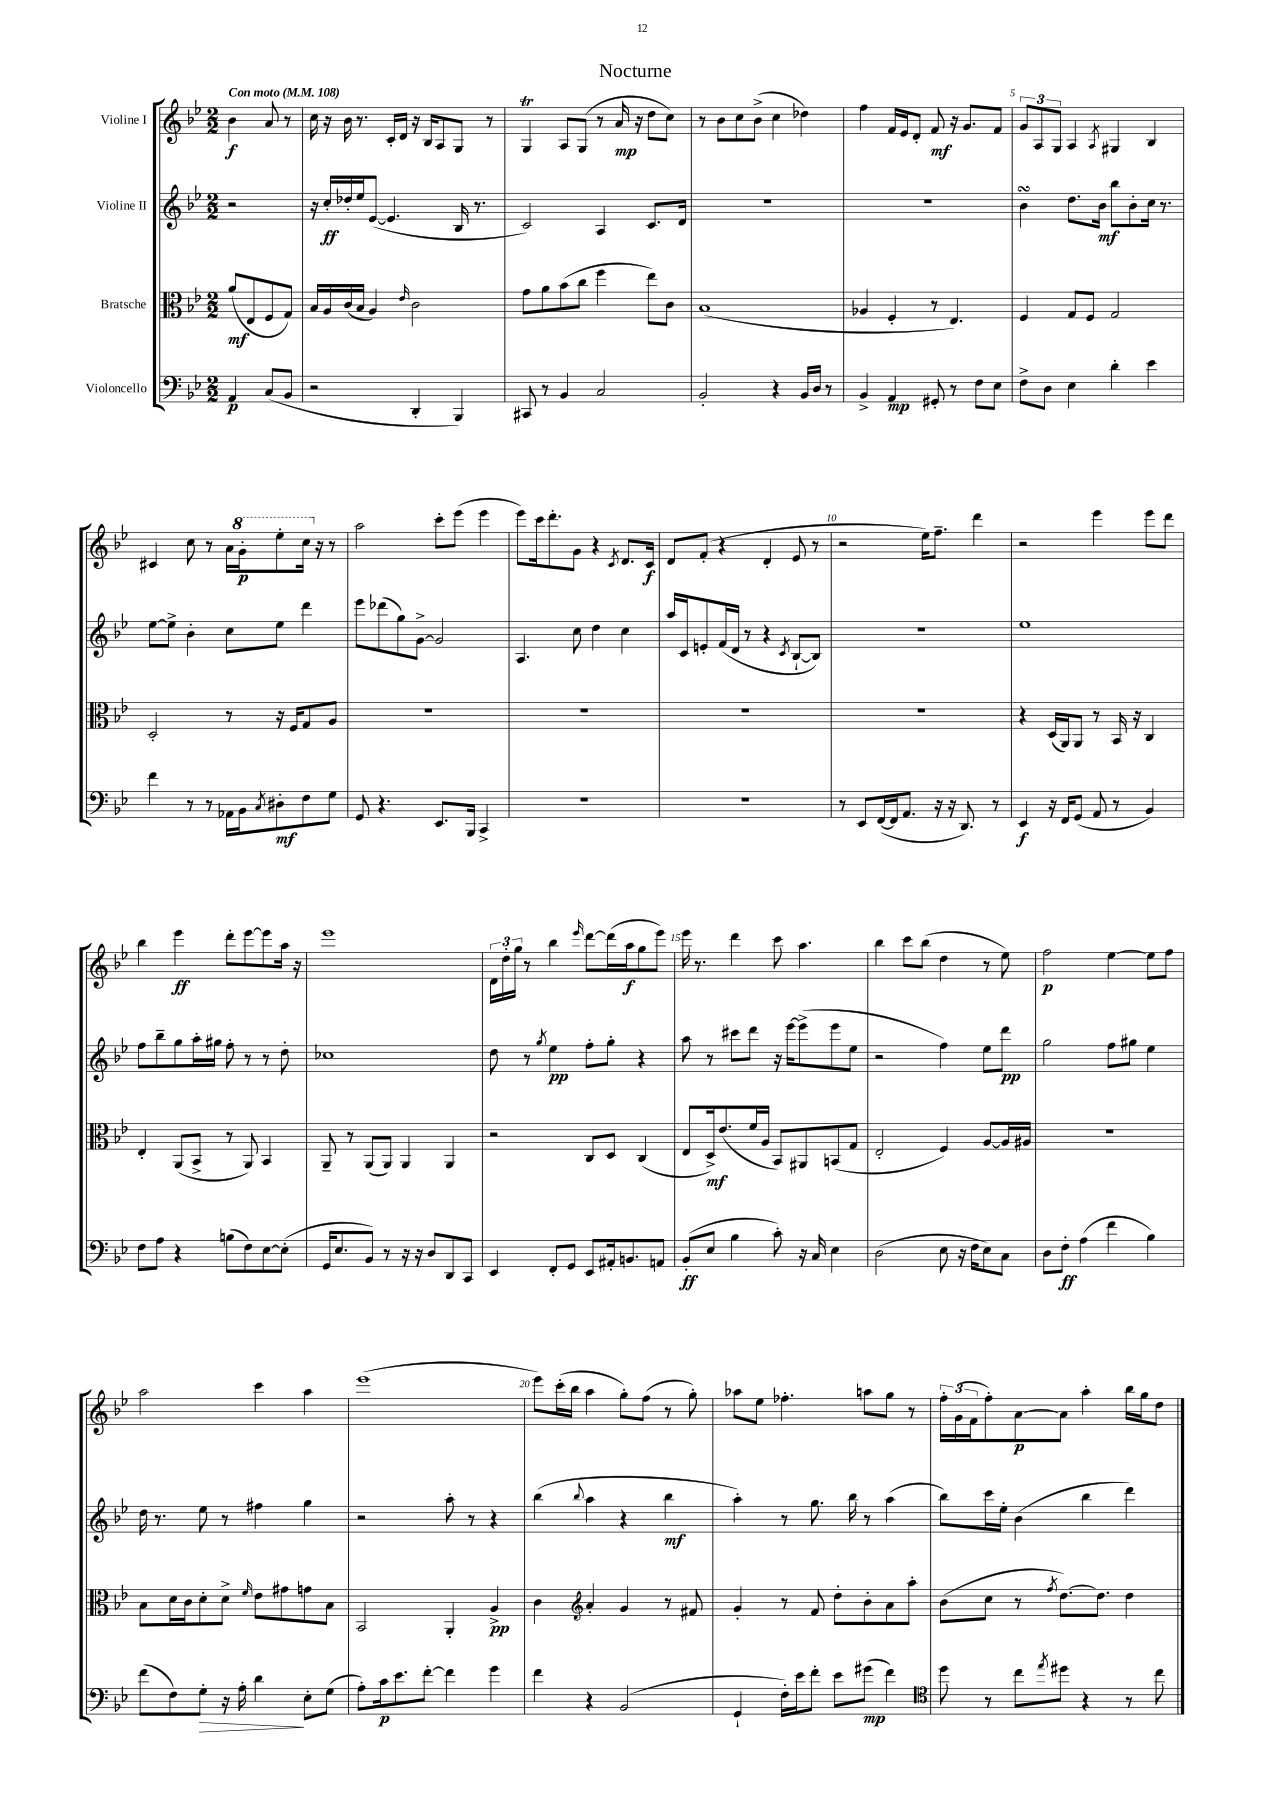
\header { title = "Nocturne" }
<<
\new StaffGroup <<
\new Staff = "s0" \with { instrumentName = "Violine I" } {
    \clef treble \key bes \major \numericTimeSignature \time 2/2 \partial 2 \tempo "Con moto" 4 = 108
    bes'4\f a'8 r8 |
    c''16 r16 bes'16 r8. c'16-. d'16 r16 bes16 a8 g8 r8 |
    g4\trill a8 g8( r8 a'16\mp r16 d''8 c''8) |
    r8 bes'8 c''8 bes'8->( c''4 des''4) |
    f''4 f'16 ees'16 d'8-. f'8\mf r16 g'8. f'8 |
    \tuplet 3/2 { g'8 a8 g8 } a4 \acciaccatura { a8 } gis4 bes4 |
    cis'4 c''8 r8 a'16 \ottava #1 g''16-.\p ees'''8-. c'''16 \ottava #0 r16 r8 |
    a''2 c'''8-. ees'''8( ees'''4 |
    ees'''8) c'''16 d'''8.-. g'8 r4 \acciaccatura { c'8 } d'8. c'16\f |
    d'8 f'8-.( r4 d'4-. ees'8 r8 |
    r2 ees''16) f''8.-- d'''4 |
    r2 ees'''4 ees'''8 d'''8 |
    bes''4 ees'''4\ff d'''8-. ees'''8~ ees'''8 a''16 r16 |
    ees'''1 |
    \tuplet 3/2 { d'16 d''16-. g''16 } r8 bes''4 \grace { ees'''16 } d'''8~ d'''16( a''16\f g''8 ees'''8) |
    ees'''16 r8. d'''4 c'''8 a''4. |
    bes''4 c'''8 bes''8( d''4 r8 ees''8) |
    f''2\p ees''4~ ees''8 f''8 |
    a''2 c'''4 a''4 |
    ees'''1( |
    ees'''8) c'''16-.( bes''16 a''4 g''8-.) f''8( r8 g''8-.) |
    aes''8 ees''8 fes''4.-. a''8 g''8 r8 |
    \tuplet 3/2 { f''16-. g'16( f'16 } f''8-.) a'8~\p a'8 a''4-. bes''16 g''16 d''8 \bar "|." |
}
\new Staff = "s1" \with { instrumentName = "Violine II" } {
    \clef treble \key bes \major \numericTimeSignature \time 2/2 \partial 2
    r2 |
    r16 c''16-.\ff des''16-. ees''16 ees'8~( ees'4. bes16 r8. |
    c'2) a4 c'8. d'16 |
    R1 |
    R1 |
    bes'4\turn d''8. bes'16\mf bes''8 bes'8-. c''16 r8. |
    ees''8~ ees''8-> bes'4-. c''8 ees''8 d'''4 |
    ees'''8 des'''8( g''8) g'8~-> g'2 |
    a4. c''8 d''4 c''4 |
    a''16 c'16 e'8-. f'16( d'16 r8 r4 \acciaccatura { c'8 } bes8~-! bes8) |
    R1 |
    ees''1 |
    f''8 bes''8-- g''8 a''16-. gis''16 f''8-. r8 r8 d''8-. |
    ces''1 |
    d''8 r8 \acciaccatura { g''8 } ees''4\pp f''8-. g''8-. r4 |
    a''8 r8 cis'''8 d'''8 r16 ees'''16~ ees'''8->( ees'''8 ees''8 |
    r2 f''4) ees''8 d'''8\pp |
    g''2 f''8 gis''8 ees''4 |
    d''16 r8. ees''8 r8 fis''4 g''4 |
    r2 a''8-. r8 r4 |
    bes''4( \appoggiatura { bes''8 } a''4 r4 bes''4\mf |
    a''4-.) r8 g''8. bes''16 r8 a''4( |
    bes''8) c'''16 ees''16-. bes'4( bes''4 d'''4) \bar "|." |
}
\new Staff = "s2" \with { instrumentName = "Bratsche" } {
    \clef alto \key bes \major \numericTimeSignature \time 2/2 \partial 2
    a'8\mf( ees8 f8 g8) |
    bes16 a16 c'16( bes16 a4) \grace { ees'16 } c'2 |
    g'8 a'8 bes'8( c''8 f''4 ees''8) c'8 |
    bes1( |
    aes4 f4-. r8 ees4.) |
    f4 g8 f8 g2 |
    d2-. r8 r16 f16 g8 a8 |
    R1 |
    R1 |
    R1 |
    R1 |
    r4 d16( a,16) a,8 r8 bes,16 r16 c4 |
    ees4-. a,8( bes,8-> r8 a,8) bes,4 |
    a,8-- r8 a,8( a,8) a,4 a,4 |
    r2 c8 d8 c4( |
    ees8 d16->\mf) ees'8.( f'16 a16 bes,8) ais,8 b,8( g8 |
    ees2-. f4) a8~ a16 ais16 |
    R1 |
    bes8 d'16 c'16 d'8-. d'8-> \grace { f'16 } ees'8 gis'8 g'8 bes8 |
    bes,2 a,4-. a4->\pp |
    c'4 \clef treble a'4-. g'4 r8 fis'8 |
    g'4-. r8 f'8 d''8-. bes'8-. a'8 a''8-. |
    bes'8( c''8 r8 \acciaccatura { f''8 } d''8.~) d''8. d''4 \bar "|." |
}
\new Staff = "s3" \with { instrumentName = "Violoncello" } {
    \clef bass \key bes \major \numericTimeSignature \time 2/2 \partial 2
    a,4\p c8( bes,8 |
    r2 d,4-. bes,,4) |
    cis,8 r8 bes,4 c2 |
    bes,2-. r4 bes,16 d16 r8 |
    bes,4-> a,4\mp gis,8-. r8 f8 ees8 |
    f8-> d8 ees4 d'4-. ees'4 |
    f'4 r8 r8 aes,16 bes,16 \acciaccatura { c8 } dis8-.\mf f8 g8 |
    g,8 r4. ees,8. bes,,16 c,4-> |
    r1 |
    R1 |
    r8 ees,8 f,16~( f,16 a,8. r16 r16 d,8.) r8 |
    ees,4\f r16 f,16 g,8( a,8 r8 bes,4) |
    f8 a8 r4 b8( f8) ees8~ ees8-.( |
    g,16 ees8. bes,8) r8 r16 r16 d8 d,8 c,8 |
    ees,4 f,8-. g,8 ees,8 ais,16-. b,8. a,8 |
    bes,8-.\ff( ees8 bes4 c'8-.) r16 c16 ees4 |
    d2( ees8 r16 f16 ees8) c8 |
    d8 f8-.\ff a4( f'4 bes4) |
    f'8( f8) g8-.\> r16 a16-. d'4\! ees8-. g8( |
    a8-.) c'16\p ees'8. f'8~-. f'4 g'4 |
    f'4 r4 bes,2( |
    g,4-! f16-.) ees'16 f'8-. ees'8 gis'8\mp( f'4) |
    \clef tenor d''8 r8 c''8 \acciaccatura { ees''8 } dis''8 r4 r8 c''8 \bar "|." |
}
>>
>>
\layout { \context { \Score \override BarNumber.break-visibility = ##(#f #t #t) barNumberVisibility = #(every-nth-bar-number-visible 5) } }
